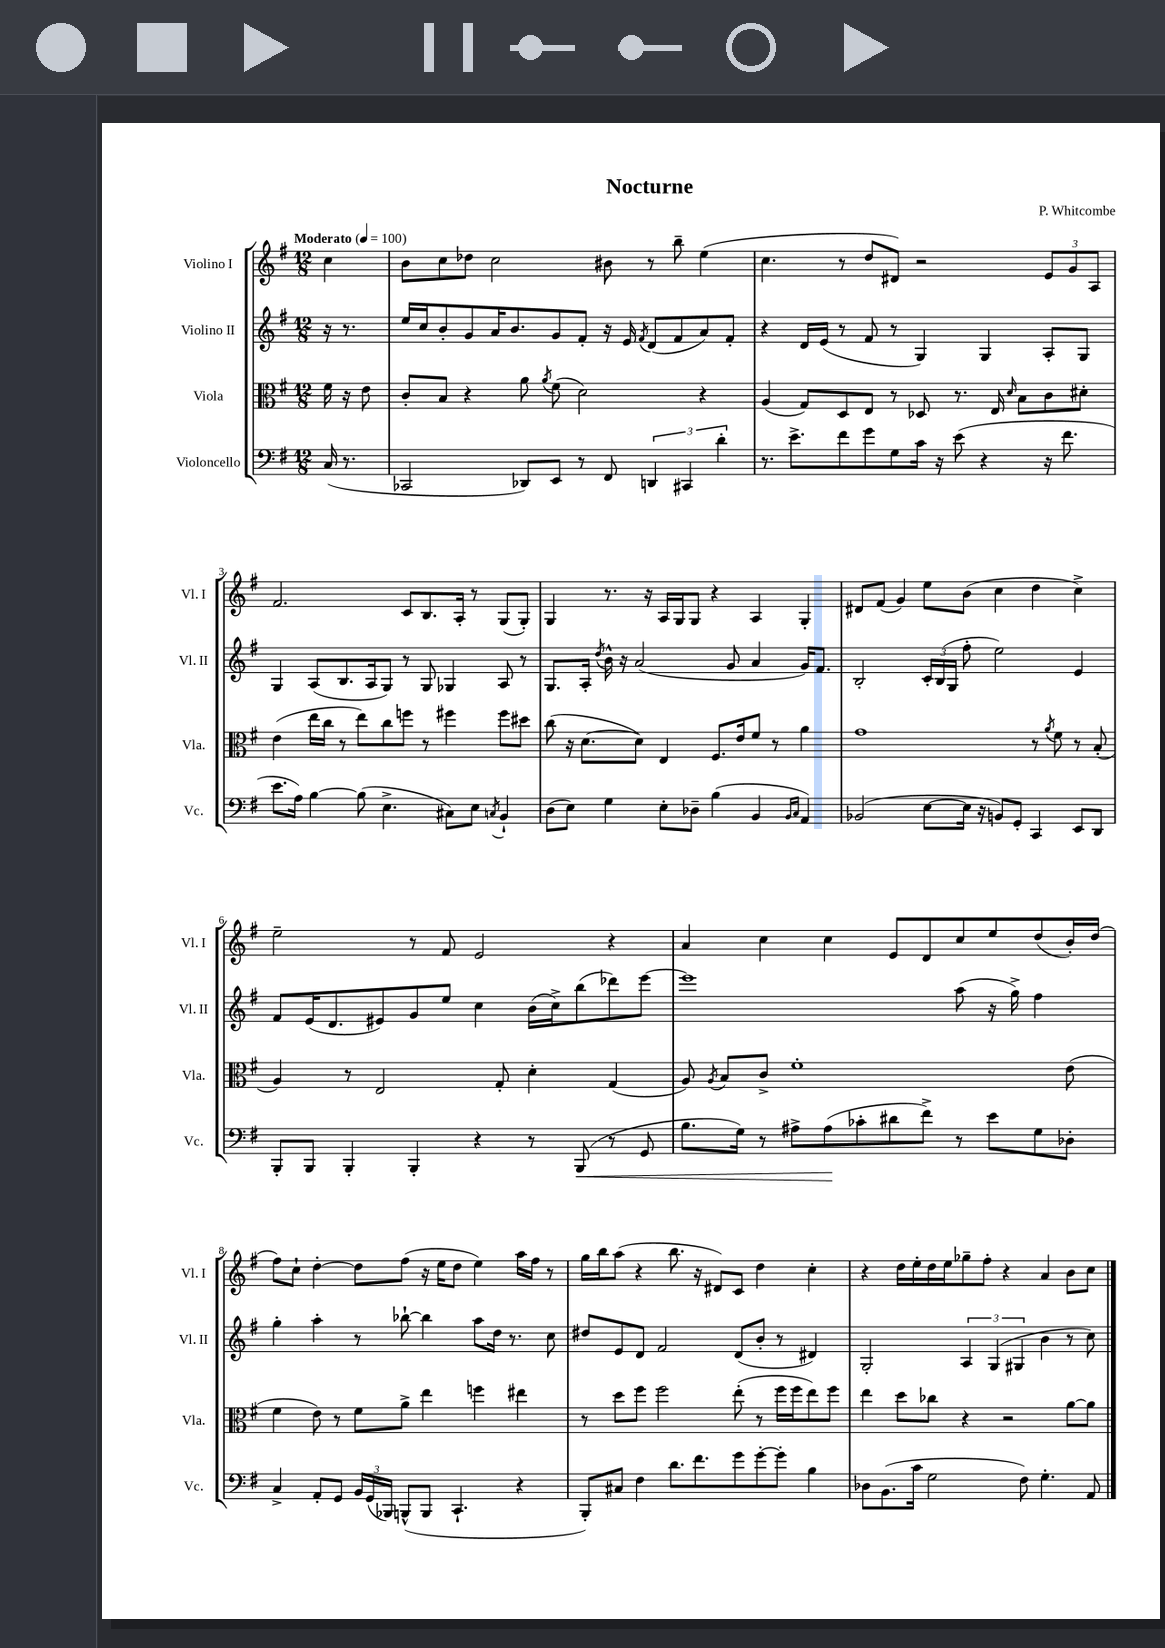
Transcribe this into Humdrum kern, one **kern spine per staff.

**kern	**kern	**kern	**kern
*staff4	*staff3	*staff2	*staff1
*clefF4	*clefC3	*clefG2	*clefG2
*k[f#]	*k[f#]	*k[f#]	*k[f#]
*M12/8	*M12/8	*M12/8	*M12/8
*MM100	*MM100	*MM100	*MM100
(16C	16f#	16r	4cc
8.r	16r	8.r	.
.	8e	.	.
=	=	=	=
2CC-	8c'	16ee	8b
.	.	16cc	.
.	8B	8b'	8cc
.	4r	8g	8dd-
.	.	16a	2cc
.	.	8.b	.
8DD-)	8a	.	.
.	8qa	.	.
8EE	(8f#	8g	.
8r	2d)	8f#'	.
8FF#	.	16r	8b#
.	.	16e	.
.	.	8qf#	.
6DD	.	(8d	8r
.	.	8f#	8bb~
6CC#	.	.	.
.	4r	8a)	(4ee
6d'	.	.	.
.	.	8f#'	.
=	=	=	=
8.r	(4A	4r	4.cc
8.e^	.	.	.
.	8G)	16d	.
.	.	(16e	.
8f#	8D	8r	8r
8g	8E	8f#	8dd
8G	8r	8r	8d#)
16c	8D-	4G)	2r
16r	.	.	.
(8e	8.r	.	.
4r	.	4G	.
.	16E	.	.
.	16qqd	.	.
.	8B	.	.
16r	8c	8A'	12e
8.f#	.	.	.
.	.	.	12g
.	8d#'	8G	.
.	.	.	12A
=	=	=	=
8.e	(4e	4G	2.f#
16A)	.	.	.
[4B	16ee	(8A	.
.	16cc	.	.
.	8r	8.B	.
(8B]	8ee)	.	.
.	.	16A	.
4.E^	8cc	8G)	.
.	8ff	8r	8c
.	8r	8G	8.B
8C#)	4ff#	4G-	.
.	.	.	16A'
8E	.	.	8r
8qC	.	.	.
4BB`	8ff#	8A	(8G
.	8dd#	8r	8G')
=	=	=	=
(8D	(8cc	8.G	4G
8E)	16r	.	.
.	[8.d	16A'	.
.	.	8qdd	.
4G	.	16b^^	8.r
.	.	16r	.
.	8d])	(2a	.
.	.	.	16r
8E'	4E	.	16A
.	.	.	16G
8D-~	.	.	8G
(4B	8.F#	.	4r
.	.	8g	.
.	16e	.	.
4BB	8f#	4a	4A
.	8r	.	.
16qqBB	.	.	.
16qqC	.	.	.
4AA)	4a	16g)	4G'
.	.	8.f#	.
=	=	=	=
(2BB-	1g	2B'	8d#
.	.	.	(8f#
.	.	.	4g)
[8E	.	24c'	8ee
.	.	(24B	.
.	.	24G	.
16E]	.	8ff#'	(8b
16r	.	.	.
8BB)	.	2ee)	4cc
8GG'	.	.	.
4CC	8r	.	4dd
.	8qa	.	.
.	8f#	.	.
8EE	8r	4e	4cc^)
8DD	(8B'	.	.
=	=	=	=
8BBB'	4A)	8f#	2ee~
8BBB	.	(16e	.
.	.	8.d	.
4BBB'	8r	.	.
.	2E	8e#)	.
4BBB'	.	8g	8r
.	.	8ee	8f#
4r	.	4cc	2e
.	8G'	.	.
8r	4d'	(16b	.
.	.	16cc^)	.
(8BBB	.	(8bb	.
8r	(4G	8ddd-)	4r
8GG	.	[8eee	.
=	=	=	=
8.B	8A)	1eee]	4a
.	8qA	.	.
.	8B	.	.
16G)	.	.	.
8r	8c^	.	4cc
8A#^	1f#'	.	.
(8A#	.	.	4cc
8c-'	.	.	.
8d#	.	.	8e
8f#^)	.	.	8d
8r	.	(8aa	8cc
8e	.	16r	8ee
.	.	16gg^)	.
8G	.	4ff#	(8dd
8D-'	(8e	.	16b')
.	.	.	(16dd
=	=	=	=
4C^	4f#	4gg'	8ff#)
.	.	.	8cc`
8AA'	8e)	4aa'	[4dd'
8GG	8r	.	.
24BB	8f#	8r	8dd]
(24GG	.	.	.
24BBB-)	.	.	.
(8BBB^^	8a^	[8bb-`	(8ff#
8BBB	4ee	4bb-]	16r
.	.	.	16ee
4.CC`	.	.	8dd
.	4ff	8aa	4ee)
.	.	16dd	.
.	.	8.r	.
4r	4ee#	.	16aa
.	.	.	16ff#
.	.	8cc	8r
=	=	=	=
8BBB')	8r	8dd#	16gg
.	.	.	16bb
8C#	8dd	8e	(8aa
4F#	8ff#	8d	4r
.	2ff#	2f#	.
8.d	.	.	8.bb
8.f#	.	.	16r
.	.	.	8d#)
8g	(8ee'	(8d	8c
[8g'	8r	8b'	4dd
8g']	16ff#	8r	.
.	16ff#	.	.
4B	8ee)	4d#)	4cc'
.	8ff#	.	.
=	=	=	=
8D-	4ee	2G'	4r
(8.BB	.	.	.
.	8dd	.	16dd
16c	.	.	16ee'
2G	8cc-	.	16dd
.	.	.	16ee
.	4r	6A	8gg-~
.	.	.	8ff#'
.	.	(6G	.
.	2r	.	4r
.	.	6G#	.
8F#)	.	.	.
4.G'	.	4b	4a
.	[8a	8r	8b
8AA	8a]	8cc)	8cc
==	==	==	==
*-	*-	*-	*-
